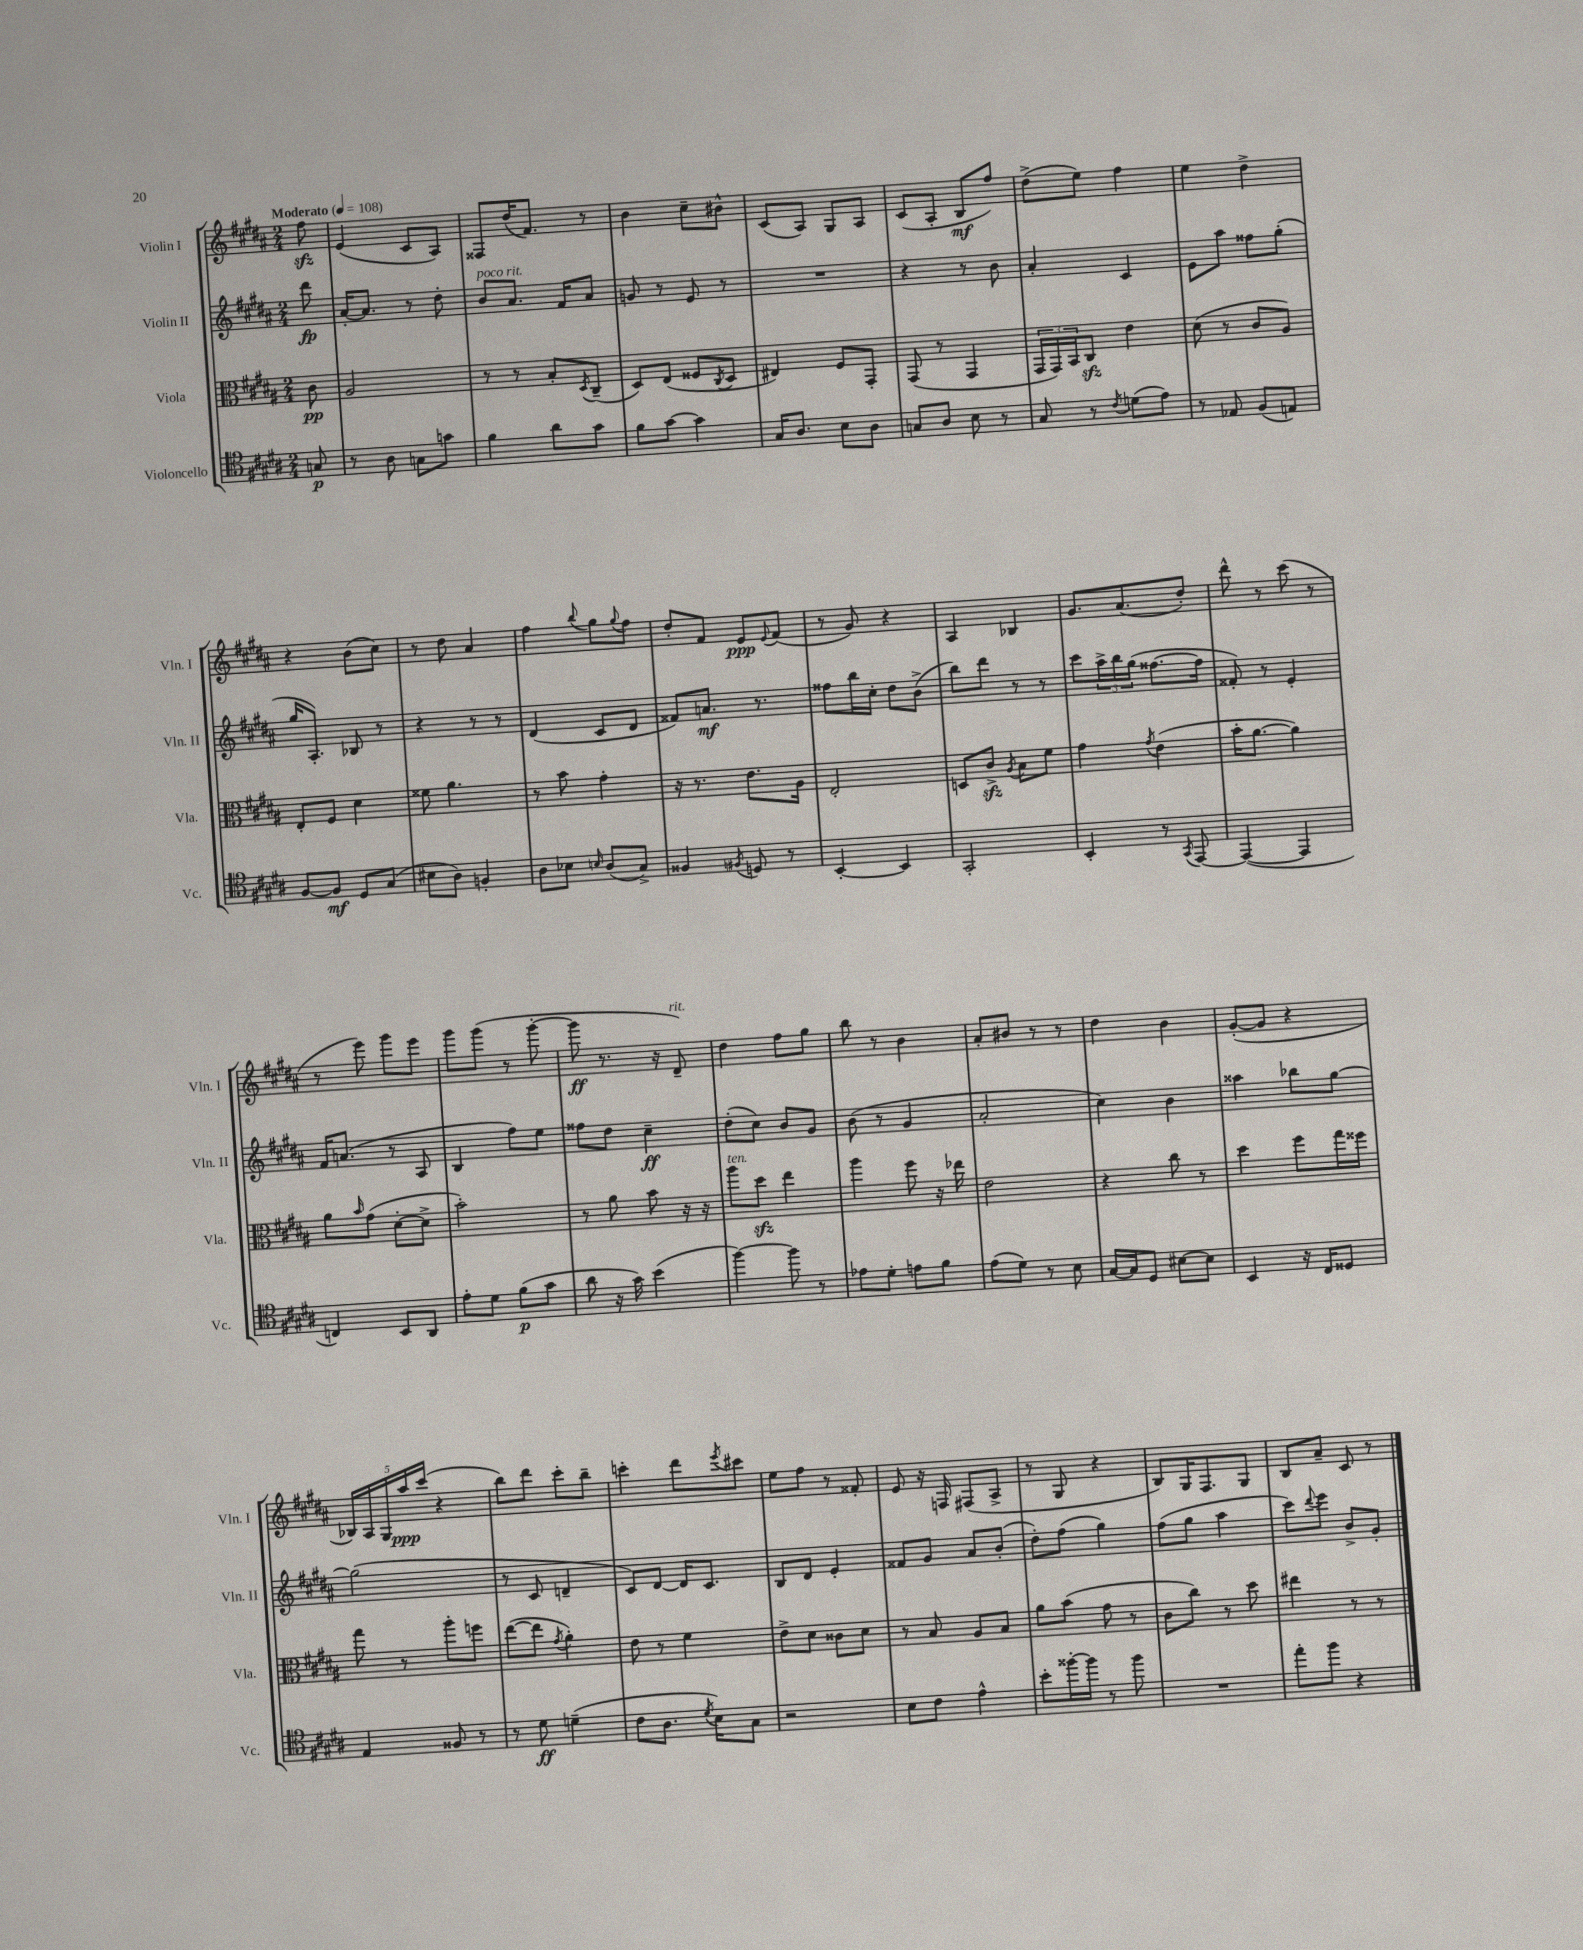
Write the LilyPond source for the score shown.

<<
\new StaffGroup <<
\new Staff = "s0" \with { instrumentName = "Violin I" shortInstrumentName = "Vln. I" } {
    \clef treble \key b \major \numericTimeSignature \time 2/4 \partial 8 \tempo "Moderato" 4 = 108
    fis''8\sfz |
    e'4( cis'8 ais8) |
    fisis8 dis''16( fis'8.) r8 |
    b'4 cis''8-- bis'8-^ |
    cis'8( ais8) gis8 ais8 |
    cis'8( ais8-. b8\mf fis''8) |
    dis''8->( e''8) fis''4 |
    e''4 dis''4-> |
    r4 b'8( cis''8) |
    r8 dis''8 ais'4 |
    fis''4 \appoggiatura { b''8 } gis''8 \appoggiatura { gis''8 } fis''8 |
    dis''8-. fis'8 e'8\ppp \appoggiatura { e'8 } fis'8( |
    r8 gis'8) r4 |
    ais4 bes4 |
    gis'8. ais'8.( dis''8-.) |
    dis'''8-^ r8 cis'''8( r8 |
    r8 e'''8) gis'''8 e'''8 |
    gis'''8 gis'''8( r8 gis'''8~-. |
    gis'''8\ff r8. r16 dis'8--^\markup { \italic "rit." }) |
    dis''4 fis''8 gis''8 |
    b''8 r8 b'4 |
    ais'8-. bis'8 r8 r8 |
    dis''4 b'4 |
    gis'8~-.( gis'8 r4 |
    \tuplet 5/4 { bes16) ais16 gis16 ais''16\ppp cis'''16( } r4 |
    b''8) dis'''8 cis'''8-. b''8-- |
    c'''4-. dis'''8 \acciaccatura { e'''8 } cis'''8 |
    e''8 fis''8 r8 fisis'8-. |
    e'8 r16 f16 fis8( ais8-> |
    r8 gis8 r4 |
    b8) gis16 fis8. gis8 |
    b8 ais'8-- cis'8 r8 \bar "|." |
}
\new Staff = "s1" \with { instrumentName = "Violin II" shortInstrumentName = "Vln. II" } {
    \clef treble \key b \major \numericTimeSignature \time 2/4 \partial 8
    dis'''8\fp |
    ais'16~-. ais'8. r8 dis''8-. |
    b'8^\markup { \italic "poco rit." } ais'8. fis'16 ais'8 |
    g'8 r8 e'8 r8 |
    R2 |
    r4 r8 b'8 |
    ais'4-. cis'4 |
    e'8 ais''8 fisis''8 gis''8-.( |
    gis''16 ais8.-.) bes8 r8 |
    r4 r8 r8 |
    dis'4( cis'8 dis'8 |
    fisis'8) a'8.\mf r8. |
    fisis''8 b''16 cis''16-. dis''8 b'8->( |
    b''8) dis'''8 r8 r8 |
    cis'''8 \tuplet 3/2 { ais''16-> b''16 gis''16( } fisis''8.~ fisis''16 |
    fisis'8-.) r8 e'4-. |
    fis'16 a'8.( r8 ais8 |
    b4 fis''8) e''8 |
    fisis''8 dis''8 cis''4--\ff |
    dis''8-.( cis''8) b'8 gis'8 |
    b'8( r8 gis'4 |
    ais'2-. |
    cis''4) b'4 |
    aisis''4 bes''8 gis''8~ |
    gis''2( |
    r8 cis'8 d'4-- |
    cis'8) dis'8~ dis'16 cis'8. |
    b8 dis'8 e'4-. |
    fisis'8 gis'8 ais'8 b'8-.( |
    dis''8-.) fis''8( gis''4) |
    fis''8( gis''8 ais''4 |
    cis'''8) \appoggiatura { dis'''8 } e'''8 b'8-> gis'8-. \bar "|." |
}
\new Staff = "s2" \with { instrumentName = "Viola" shortInstrumentName = "Vla." } {
    \clef alto \key b \major \numericTimeSignature \time 2/4 \partial 8
    cis'8\pp |
    ais2 |
    r8 r8 b8-. \acciaccatura { dis8 } cis8--( |
    dis8) e8( fisis8 \acciaccatura { cis8 } dis8 |
    eis4) fis8 gis,8-. |
    gis,8( r8 gis,4 |
    \tuplet 3/2 { gis,16 gis,16) b,16 } cis8\sfz e'4 |
    dis'8( r8 cis'8 ais8) |
    e8-. fis8 dis'4 |
    fisis'8 ais'4. |
    r8 b'8 gis'4-. |
    r16 r8. e'8. ais16 |
    e2-. |
    d8 cis'8->\sfz \acciaccatura { ais8 } b8 fis'8 |
    gis'4 \acciaccatura { gis'8 } e'4( |
    b'16-. ais'8.~ ais'4) |
    ais'8 \grace { b'16 } gis'8( dis'8~-. dis'8-> |
    b'2-.) |
    r8 ais'8 b'8 r16 r16 |
    ais''8^\markup { \italic "ten." } dis''8\sfz e''4 |
    ais''4 fis''8 r16 ees''16 |
    e'2 |
    r4 cis''8 r8 |
    dis''4 fis''8 gis''16 fisis''16 |
    gis''8 r8 ais''8-. f''8 |
    e''8~( e''8 \acciaccatura { gis'8 } ais'4-.) |
    e'8 r8 fis'4 |
    e'8-> dis'8 cisis'8 dis'8 |
    r8 b8 ais8 b8 |
    ais'8 b'8( gis'8 r8 |
    cis'8 cis''8) r8 dis''8 |
    eis''4 r8 r8 \bar "|." |
}
\new Staff = "s3" \with { instrumentName = "Violoncello" shortInstrumentName = "Vc." } {
    \clef tenor \key b \major \numericTimeSignature \time 2/4 \partial 8
    g8\p |
    r8 ais8 g8 g'8 |
    fis'4 ais'8 gis'8 |
    fis'8 gis'8~ gis'4 |
    gis16 ais8. b8 ais8 |
    g8 ais8 b8 r8 |
    gis8 r8 \acciaccatura { cis'8 } d'8( e'8) |
    r8 ees8 fis8( e8) |
    fis8~ fis8\mf dis8 gis8( |
    bis8 ais8) f4-. |
    ais8 bes8 \grace { b16 } ais8( gis8->) |
    fisis4 \acciaccatura { fis8 } d8 r8 |
    b,4~-. b,4 |
    gis,2-. |
    b,4-. r8 \acciaccatura { gis,8 } e,8~ |
    e,4~( e,4 |
    c4) b,8 ais,8 |
    e'8-. dis'8 fis'8\p( gis'8 |
    ais'8 r16 gis'16) b'4( |
    fis''4~) fis''8 r8 |
    ees'8 dis'8-. e'8 fis'8 |
    e'8( dis'8) r8 b8 |
    gis16~ gis16 dis8 bis8~ bis8 |
    b,4 r16 cis16 disis8 |
    e4 fisis8 r8 |
    r8 dis'8\ff d'4--( |
    cis'8 ais8. \acciaccatura { dis'8 } b16) gis8 |
    r2 |
    b8 cis'8 e'4-^ |
    b'8-. fisis''16~-. fisis''16 r8 fisis''8 |
    R2 |
    e''8-. fis''8 r4 \bar "|." |
}
>>
>>
\layout { \context { \Score \remove "Bar_number_engraver" } }
